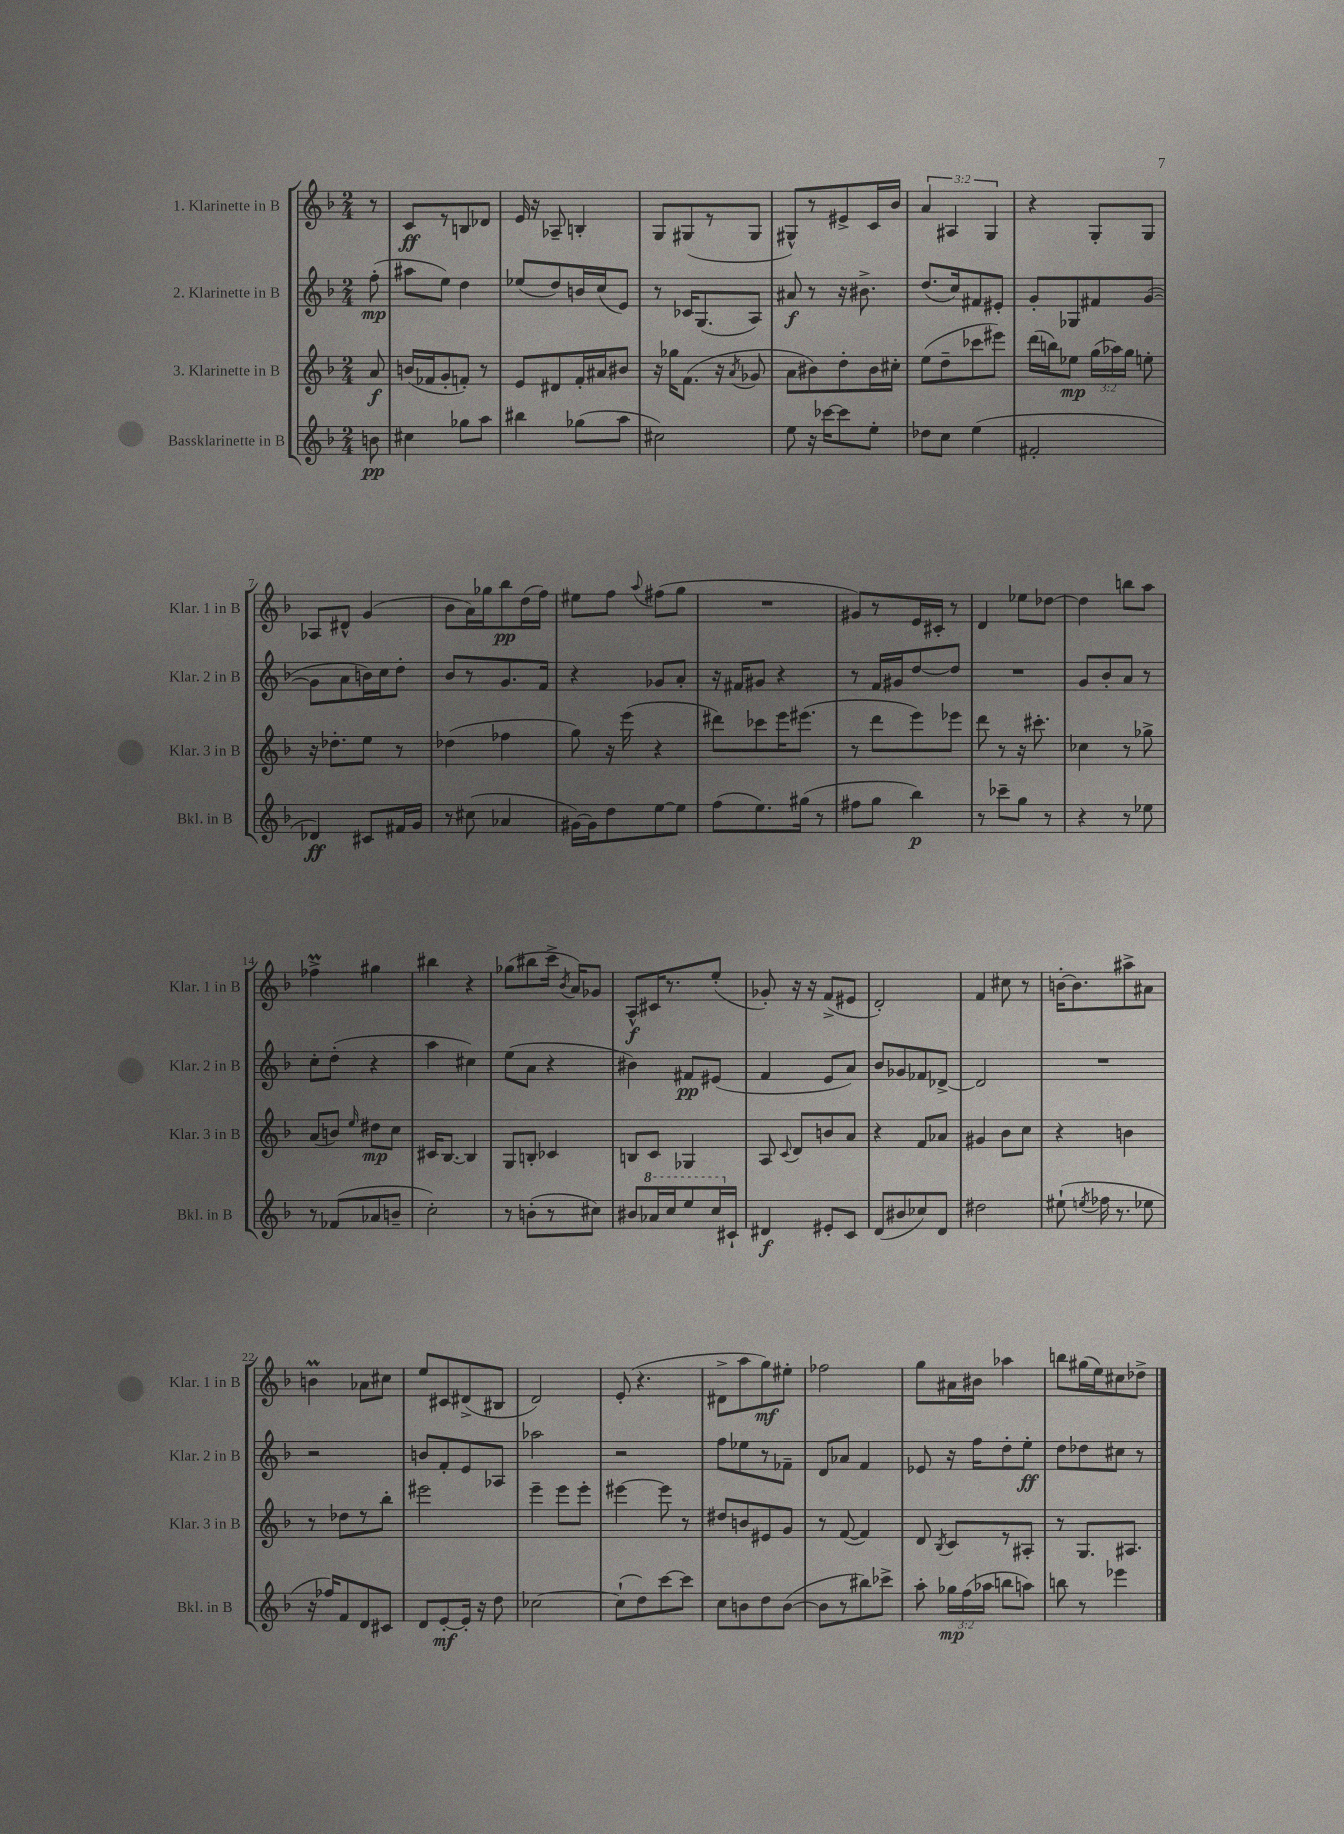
<<
\new StaffGroup <<
\new Staff = "s0" \with { instrumentName = "1. Klarinette in B" shortInstrumentName = "Klar. 1 in B" } {
    \clef treble \key f \major \numericTimeSignature \time 2/4 \override Staff.TupletNumber.text = #tuplet-number::calc-fraction-text \partial 8
    \autoBeamOff r8 |
    c'8[\ff r8 b8 des'8] |
    e'16 r16 aes8-- b4-. |
    g8[ gis8( r8 gis8] |
    gis8[-^) r8 eis'8-> c'16 bes'16] |
    \tuplet 3/2 { a'4 ais4 g4 } |
    r4 g8[-. g8] |
    aes8[ dis'8]-^ g'4( |
    bes'8[ a'16) ges''16 bes''8\pp d''16( f''16]) |
    eis''8[ f''8] \appoggiatura { a''8 } fis''8[( g''8] |
    R2 |
    gis'8[) r8 e'16 cis'16]-. r8 |
    d'4 ees''8[ des''8]~ |
    des''4 b''8[ a''8] |
    fes''4->\prall gis''4 |
    bis''4 r4 |
    ges''8[( bis''8 c'''16]-> \acciaccatura { bes'8 } a'16[) ges'8] |
    a8[-^\f cis'16 r8. e''8]-.( |
    ges'8-.) r16 r16 f'8[->( eis'8] |
    d'2-.) |
    f'4 cis''8 r8 |
    b'16[~-. b'8. ais''8-> ais'8] |
    b'4\prall aes'8[ cis''8] |
    e''8[ cis'8 dis'8->( bis8] |
    d'2) |
    e'8-.( r4. |
    dis'8[-> a''8 g''8\mf) eis''8]-. |
    fes''2 |
    g''8[ ais'16 bis'16] aes''4 |
    b''8[ gis''16( e''16) cis''8 des''8]-> \bar "|." |
}
\new Staff = "s1" \with { instrumentName = "2. Klarinette in B" shortInstrumentName = "Klar. 2 in B" } {
    \clef treble \key f \major \numericTimeSignature \time 2/4 \partial 8
    \autoBeamOff f''8-.\mp( |
    ais''8[ e''8]) d''4 |
    ees''8[( d''8) b'16 c''16( e'8]) |
    r8 ces'16[ g8.( a8]) |
    ais'8\f r8 r16 bis'8.-> |
    d''8.[( c''16) fis'8 eis'8]-. |
    g'8[-. ges8 fis'8 g'8]~( |
    g'8[ a'8 b'16) c''16 d''8]-. |
    bes'8[ r8 g'8. f'16] |
    r4 ges'8[ a'8]-. |
    r16 fis'16[ gis'8] r4 |
    r8 f'16[ gis'16 d''8~ d''8] |
    R2 |
    g'8[ bes'8-. a'8] r8 |
    c''8[-. d''8]-.( r4 |
    a''4 cis''4) |
    e''8[( a'8] r4 |
    bis'4) fis'8[\pp eis'8]( |
    f'4 e'8[ a'8]) |
    bes'8[ ges'8 fes'8 des'8]~-> |
    des'2 |
    R2 |
    r2 |
    b'8[ f'8-. e'8 aes8] |
    aes''2 |
    r2 |
    f''8[ ees''8 r8 fes'8]-- |
    d'8[ aes'8] f'4 |
    ees'8 r16 f''16[ d''8-. e''8]-.\ff |
    d''8[ des''8 cis''8] r8 \bar "|." |
}
\new Staff = "s2" \with { instrumentName = "3. Klarinette in B" shortInstrumentName = "Klar. 3 in B" } {
    \clef treble \key f \major \numericTimeSignature \time 2/4 \override Staff.TupletNumber.text = #tuplet-number::calc-fraction-text \partial 8
    \autoBeamOff a'8\f |
    b'16[( fes'16 g'8-. f'8]-.) r8 |
    e'8[ dis'8 f'16-. ais'16 bis'8] |
    r16 ges''16[ f'8.]( r16 \acciaccatura { a'8 } ges'8 |
    a'8[ bis'8) d''8-. bis'16 cis''16]-. |
    e''8[( d''8-- ces'''8 eis'''8]) |
    d'''16[( b''16) ees''8]\mp \tuplet 3/2 { g''16[( aes''16) g''16] } e''8-. |
    r16 des''8.[-. e''8] r8 |
    des''4( fes''4 |
    g''8) r16 e'''16( r4 |
    dis'''8[) ces'''8 e'''16 eis'''8.]( |
    r8 d'''8[ e'''8) ees'''8] |
    d'''8 r8 r16 cis'''8.-. |
    ces''4 r8 ges''8-> |
    a'8[( b'8]) \grace { e''16 } dis''8[\mp c''8] |
    cis'16[ bes8.]~ bes4 |
    g8[ b8]-. ces'4 |
    b8[ c'8] ges4 |
    a8 \appoggiatura { c'8 } d'8[ b'8 a'8] |
    r4 f'8[ aes'8] |
    gis'4 bes'8[ c''8] |
    r4 b'4 |
    r8 des''8[ r8 bes''8]-. |
    eis'''2 |
    e'''4-- e'''8[ e'''8]-. |
    eis'''4~ eis'''8 r8 |
    dis''8[ b'8 eis'8 g'8] |
    r8 f'8~( f'4) |
    d'8 \acciaccatura { bes8 } c'8[ r8 ais8]-. |
    r8 g8.[ ais8.] \bar "|." |
}
\new Staff = "s3" \with { instrumentName = "Bassklarinette in B" shortInstrumentName = "Bkl. in B" } {
    \clef treble \key f \major \numericTimeSignature \time 2/4 \override Staff.TupletNumber.text = #tuplet-number::calc-fraction-text \partial 8
    \autoBeamOff b'8\pp |
    cis''4 ges''8[ a''8] |
    bis''4 ges''8[( a''8] |
    cis''2) |
    e''8 r16 ces'''16[~ ces'''8 e''8]-. |
    des''8[ c''8] e''4( |
    fis'2-. |
    des'4\ff) cis'8[ fis'16 g'16] |
    r8 cis''8( aes'4 |
    gis'16[~) gis'16 d''8 e''8~ e''8] |
    f''8[( e''8.) gis''16]( r8 |
    fis''8[ g''8] bes''4\p) |
    r8 ces'''8[-- g''8] r8 |
    r4 r8 ees''8 |
    r8 fes'8[( aes'8 b'8]-- |
    c''2-.) |
    r8 b'8[-.( r8 cis''8]) |
    bis'8[ \ottava #1 aes''16 c'''16 e'''8 c'''16 \ottava #0 cis'16]-! |
    dis'4\f eis'8[-. c'8] |
    d'8[( bis'8 ces''8) d'8] |
    dis''2 |
    eis''8-!( \acciaccatura { e''8 } fes''16 r8. ees''8 |
    r16 fes''16[) f'8 d'8 cis'8] |
    d'8[ e'8~-.\mf e'16]-. r16 d''8 |
    ces''2~ |
    ces''8[-!( d''8) c'''8~ c'''8] |
    c''8[ b'8 d''8 b'8]~( |
    b'8[ r8 bis''8) ces'''8]-> |
    a''8-. \tuplet 3/2 { ges''16[\mp f''16( aes''16] } b''8[ a''8]) |
    b''8 r8 ees'''4 \bar "|." |
}
>>
>>
